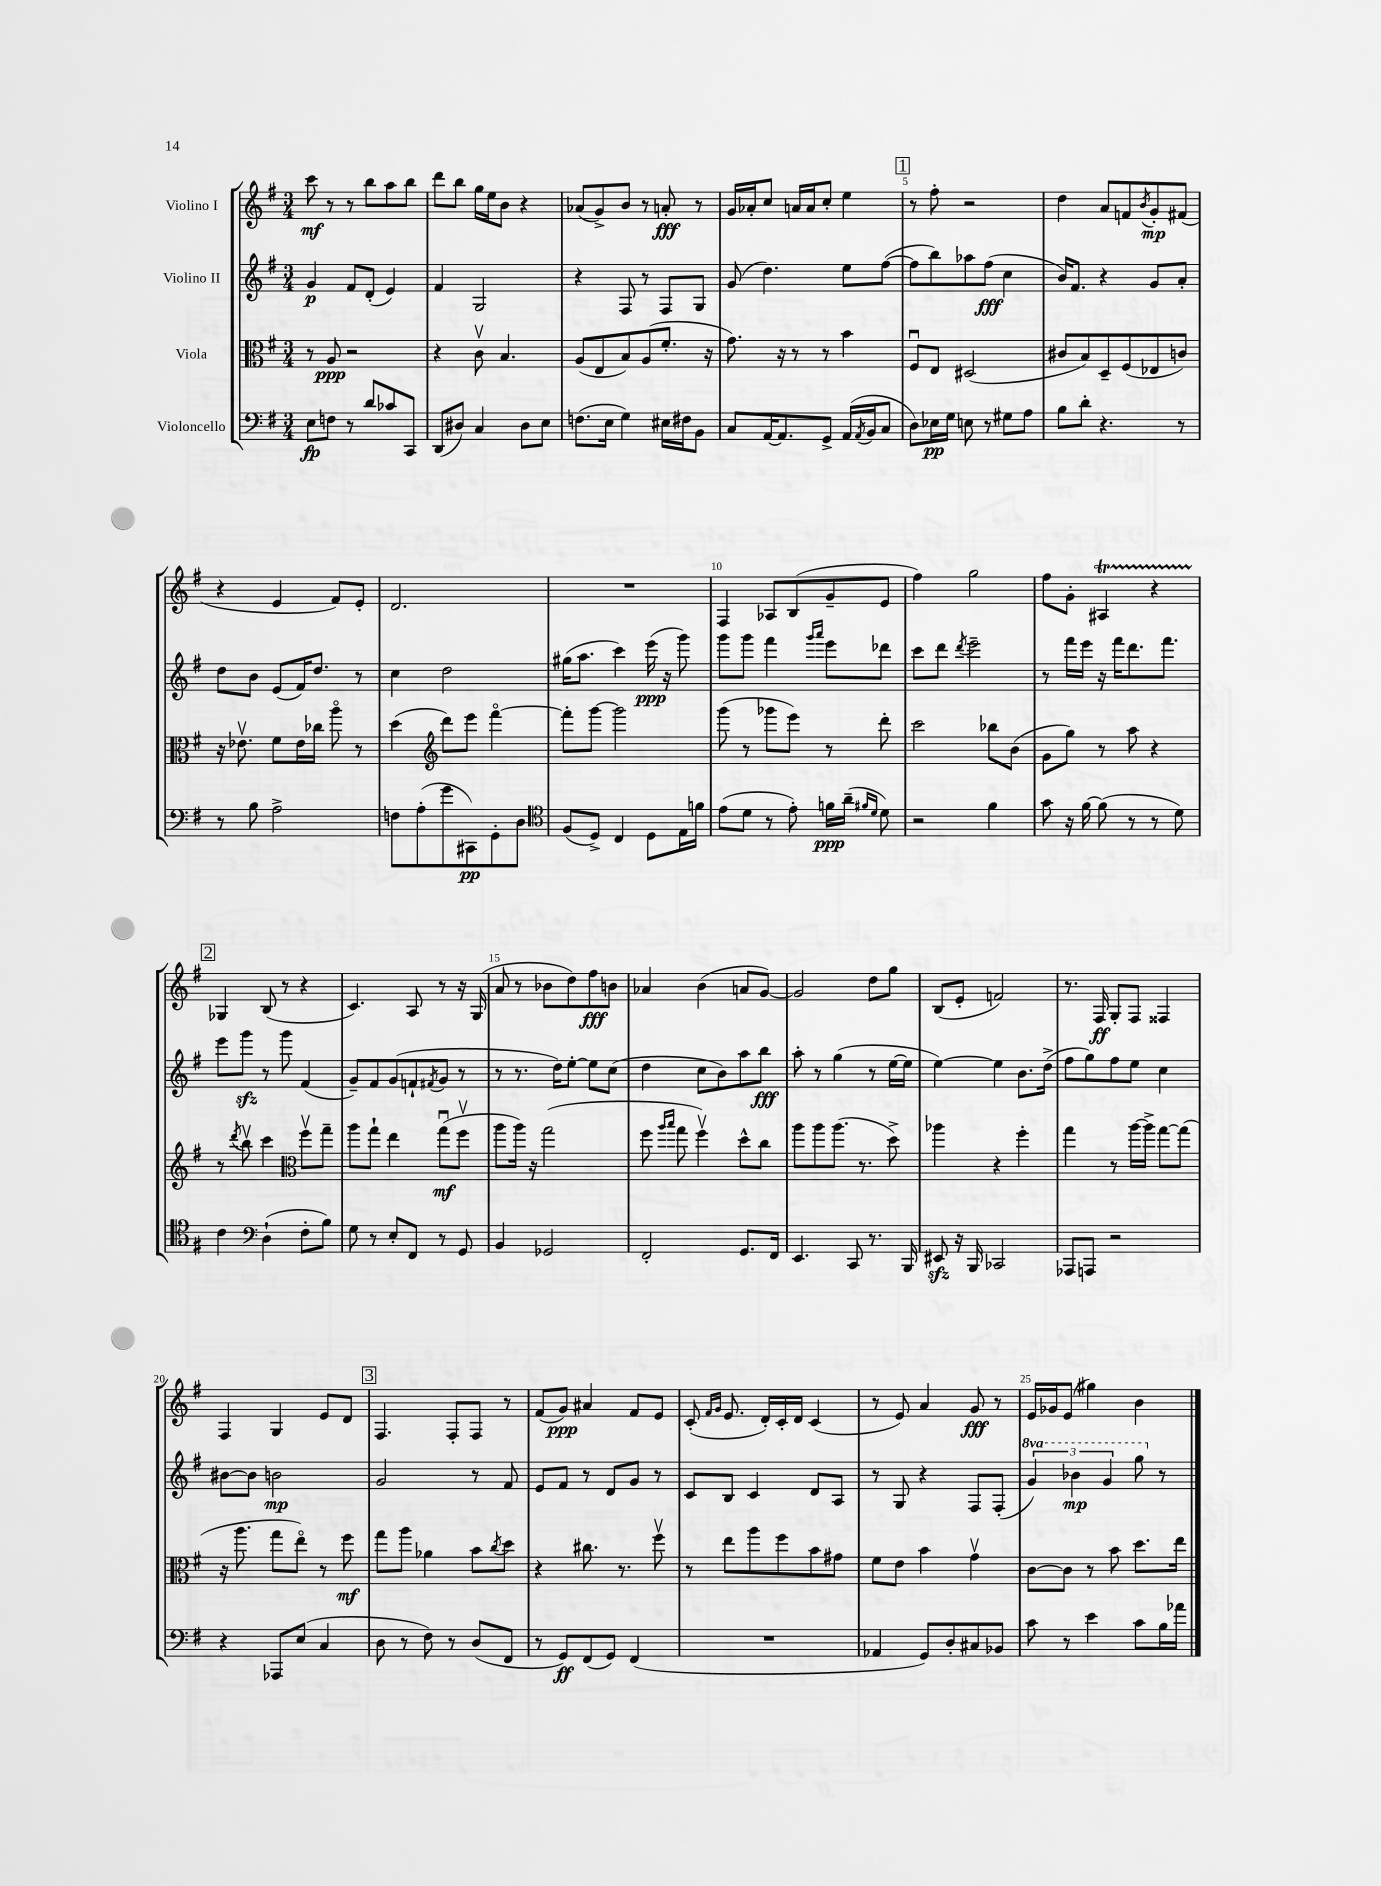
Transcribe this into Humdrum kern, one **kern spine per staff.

**kern	**dynam	**kern	**dynam	**kern	**dynam	**kern	**dynam
*part4	*part4	*part3	*part3	*part2	*part2	*part1	*part1
*staff4	*staff4	*staff3	*staff3	*staff2	*staff2	*staff1	*staff1
*I"Violoncello	*	*I"Viola	*	*I"Violino II	*	*I"Violino I	*
*clefF4	*	*clefC3	*	*clefG2	*	*clefG2	*
*k[f#]	*	*k[f#]	*	*k[f#]	*	*k[f#]	*
*M3/4	*	*M3/4	*	*M3/4	*	*M3/4	*
=1	=1	=1	=1	=1	=1	=1	=1
8E\L	fp	8r	.	4g/	p	8ccc\	mf
8Fn\J	.	8A/	ppp	.	.	8r	.
8r	.	2r	.	8f#/L	.	8r	.
8d/L	.	.	.	(8d'/J	.	8bb\L	.
8c-X/	.	.	.	4e/)	.	8aa\	.
8CC/J	.	.	.	.	.	8bb\J	.
=2	=2	=2	=2	=2	=2	=2	=2
(8DD/L	.	4r	.	4f#/	.	8ddd\L	.
8D#X/J)	.	.	.	.	.	8bb\J	.
4C/	.	8cv\	.	2G/	.	16gg\LL	.
.	.	.	.	.	.	16ee\J	.
.	.	4.B/	.	.	.	8b\J	.
8D#\L	.	.	.	.	.	4r	.
8E\J	.	.	.	.	.	.	.
=3	=3	=3	=3	=3	=3	=3	=3
(8.Fn\L	.	(8A/L	.	4r	.	(8a-X/L	.
.	.	8E/	.	.	.	8g^/)	.
16E\Jk	.	.	.	.	.	.	.
4G\)	.	8B/)	.	8F#/	.	8b/J	.
.	.	(8A/	.	8r	.	8r	.
16E#X\LL	.	8.f#'/J	.	8F#/L	.	8an'/	fff
16F#X\J	.	.	.	.	.	.	.
8BB\J	.	.	.	8G/J	.	8r	.
.	.	16r	.	.	.	.	.
=4	=4	=4	=4	=4	=4	=4	=4
8C/L	.	8.g\)	.	(8g/	.	16g/LL	.
.	.	.	.	.	.	16a-X'/J	.
[16AA/K	.	.	.	4.dd\)	.	8cc/J	.
8.AA/]	.	16r	.	.	.	.	.
.	.	8r	.	.	.	16an/LL	.
.	.	.	.	.	.	16a/J	.
8GG^/J	.	8r	.	.	.	8cc'/J	.
(16AA/LL	.	4b\	.	8ee\L	.	4ee\	.
8qAA/	.	.	.	.	.	.	.
16BB/J	.	.	.	.	.	.	.
8C/J	.	.	.	([8ff#\J	.	.	.
!!LO:REH:place=s1:t=1
=5	=5	=5	=5	=5	=5	=5	=5
8D\L)	.	8F#u/L	.	8ff#\L]	.	8r	.
16E-X\L	pp	8E/J	.	8bb\)	.	8ff#'\	.
16G\JJ	.	.	.	.	.	.	.
8En\	.	(2D#X/	.	8aa-X\	.	2r	.
8r	.	.	.	(8ff#\J	fff	.	.
8G#X\L	.	.	.	4cc\	.	.	.
8A\J	.	.	.	.	.	.	.
=6	=6	=6	=6	=6	=6	=6	=6
8B\L	.	8c#X/L	.	16b/KL)	.	4dd\	.
.	.	.	.	8.f#/J	.	.	.
8d'\J	.	8B/)	.	.	.	.	.
4.r	.	8D~/	.	4r	.	8a/L	.
.	.	(8F#/	.	.	.	8fn/	.
.	.	.	.	.	.	8qb/	.
.	.	8E-X/	.	8g/L	.	8g'/	mp
8r	.	8cn/J)	.	8a'/J	.	(8f#X/J	.
!!LO:LB:g=z
=7	=7	=7	=7	=7	=7	=7	=7
8r	.	16r	.	8dd\L	.	4r	.
.	.	8.e-Xv\	.	.	.	.	.
8B\	.	.	.	8b\J	.	.	.
2A^\	.	8f#\L	.	(8e/L	.	4e/	.
.	.	16e-\L	.	16f#/K)	.	.	.
.	.	16cc-X\JJ	.	8.dd/J	.	.	.
.	.	8aa\	.	.	.	8f#/L)	.
.	.	8r	.	8r	.	8e'/J	.
=8	=8	=8	=8	=8	=8	=8	=8
8Fn\L	.	(4dd\	.	4cc\	.	2.d/	.
(8A'\	.	.	.	.	.	.	.
*	*	*clefG2	*	*	*	*	*
8g\	.	8ddd\L)	.	2dd\	.	.	.
8CC#X\)	pp	8eee\J	.	.	.	.	.
8GG'\	.	[4fff#\	.	.	.	.	.
8D\J	.	.	.	.	.	.	.
=9	=9	=9	=9	=9	=9	=9	=9
*clefC4	*	*	*	*	*	*	*
(8F#/L	.	8fff#'\L]	.	(16gg#X\KL	.	2.r	.
.	.	.	.	8.aa\J	.	.	.
8D^/J)	.	[8ggg\J	.	.	.	.	.
4C/	.	2ggg\]	.	4ccc\)	.	.	.
8D\L	.	.	.	(16eee\	ppp	.	.
.	.	.	.	16r	.	.	.
16E\L	.	.	.	8ggg\)	.	.	.
16fn\JJ	.	.	.	.	.	.	.
=10	=10	=10	=10	=10	=10	=10	=10
(8e\L	.	(8ggg\	.	8ggg\L	.	4F#/	.
8d\J	.	8r	.	8ggg\J	.	.	.
8r	.	8ggg-X\L	.	4fff#\	.	8A-X/L	.
8e'\)	.	8eee\J)	.	.	.	(8B/	.
.	.	.	.	16qqggg/LL	.	.	.
.	.	.	.	16qqaaa/JJ	.	.	.
16fn\LL	ppp	8r	.	8eee\L	.	8g~/	.
(16a~\JJ	.	.	.	.	.	.	.
16qqf#X/LL	.	.	.	.	.	.	.
16qqd/JJ	.	.	.	.	.	.	.
8d\)	.	8ddd'\	.	8ddd-X\J	.	8e/J	.
=11	=11	=11	=11	=11	=11	=11	=11
2r	.	2ccc\	.	8ccc\L	.	4ff#\)	.
.	.	.	.	8ddd\J	.	.	.
.	.	.	.	8qddd/	.	.	.
.	.	.	.	2eee~\	.	2gg\	.
4f#\	.	8bb-X\L	.	.	.	.	.
.	.	(8b\J	.	.	.	.	.
=12	=12	=12	=12	=12	=12	=12	=12
8g\	.	8g\L	.	8r	.	8ff#\L	.
16r	.	8gg\J)	.	16fff#\LL	.	8g'\J	.
[16f#\	.	.	.	16eee\JJ	.	.	.
(8f#\]	.	8r	.	16r	.	4A#Xt/	.
.	.	.	.	16fff#\KL	.	.	.
8r	.	8aa\	.	8.ddd\	.	.	.
8r	.	4r	.	.	.	4r	.
.	.	.	.	8.fff#\J	.	.	.
8d\)	.	.	.	.	.	.	.
!!LO:LB:g=z
!!LO:REH:place=s1:t=2
=13	=13	=13	=13	=13	=13	=13	=13
4c\	.	8r	.	8eee\L	.	4G-X/	.
.	.	8qddd/	.	.	.	.	.
.	.	8bbv\	.	8gggzz\J	.	.	.
*clefF4	*	*	*	*	*	*	*
(4D`\	.	4ccc\	.	8r	.	(8B/	.
.	.	.	.	8ggg\	.	8r	.
*	*	*clefC3	*	*	*	*	*
8F#'\L	.	8ff#v\L	.	(4f#/	.	4r	.
8B\J)	.	8gg~\J	.	.	.	.	.
=14	=14	=14	=14	=14	=14	=14	=14
8G\	.	8aa\L	.	8g~/L)	.	4.c/)	.
8r	.	8gg`\J	.	8f#/	.	.	.
8E'/L	.	4ee\	.	(8g/	.	.	.
8FF#/J	.	.	.	8fn`/	.	8A/	.
.	.	.	.	8qf#X/	.	.	.
8r	.	(8ggu\L	mf	8g/J	.	8r	.
8GG/	.	8ff#v\J	.	8r	.	16r	.
.	.	.	.	.	.	(16G/	.
=15	=15	=15	=15	=15	=15	=15	=15
4BB/	.	8aa\L	.	8r	.	8a/	.
.	.	16aa\Jk)	.	8.r	.	8r	.
.	.	16r	.	.	.	.	.
2GG-X/	.	(2gg\	.	.	.	8b-X\L	.
.	.	.	.	16dd\KL)	.	.	.
.	.	.	.	[8ee'\J	.	8dd\)	.
.	.	.	.	8ee\L]	.	8ff#\	fff
.	.	.	.	(8cc\J	.	8bn\J	.
=16	=16	=16	=16	=16	=16	=16	=16
2FF#'/	.	8ff#\	.	4dd\	.	4a-X/	.
.	.	16qqaa/LL	.	.	.	.	.
.	.	16qqbb/JJ	.	.	.	.	.
.	.	8gg\	.	.	.	.	.
.	.	4ff#v\)	.	8cc\L	.	(4b\	.
.	.	.	.	8b\)	.	.	.
8.GG/L	.	8dd^^\L	.	8aa\	.	8an/L	.
.	.	8cc\J	.	8bb\J	fff	[8g/J)	.
16FF#/Jk	.	.	.	.	.	.	.
=17	=17	=17	=17	=17	=17	=17	=17
4.EE/	.	8aa\L	.	8aa'\	.	2g/]	.
.	.	8aa\	.	8r	.	.	.
.	.	(8.aa\J	.	(4gg\	.	.	.
8CC/	.	.	.	.	.	.	.
.	.	8.r	.	.	.	.	.
8.r	.	.	.	8r	.	8dd\L	.
.	.	8dd^\)	.	[16ee\LL	.	8gg\J	.
16BBB/	.	.	.	16ee\JJ]	.	.	.
=18	=18	=18	=18	=18	=18	=18	=18
8EE#Xzz/	.	4aa-X\	.	[4ee\)	.	(8B/L	.
16r	.	.	.	.	.	8e'/J	.
16BBB/	.	.	.	.	.	.	.
2CC-X/	.	4r	.	4ee\]	.	2fn/)	.
.	.	4ff#'\	.	8.b\L	.	.	.
.	.	.	.	(16dd^\Jk	.	.	.
=19	=19	=19	=19	=19	=19	=19	=19
8AAA-X/L	.	4gg\	.	8ff#\L	.	8.r	.
8AAAn/J	.	.	.	8gg\)	.	.	.
.	.	.	.	.	.	16F#/	ff
2r	.	8r	.	8ff#\	.	8G'/L	.
.	.	[16aa\LL	.	8ee\J	.	8F#/J	.
.	.	16aa^\JJ]	.	.	.	.	.
.	.	[8gg\L	.	4cc\	.	4F##X/	.
.	.	(8gg\J]	.	.	.	.	.
!!LO:LB:g=z
=20	=20	=20	=20	=20	=20	=20	=20
4r	.	16r	.	[8b#X\L	.	4F#/	.
.	.	8.aa\	.	.	.	.	.
.	.	.	.	8b#\J]	.	.	.
8AAA-X/L	.	8gg\L	.	2bn\	mp	4G/	.
(8E/J	.	8ee\J)	.	.	.	.	.
4C/	.	8r	.	.	.	8e/L	.
.	.	8ff#\	mf	.	.	8d/J	.
!!LO:REH:place=s1:t=3
=21	=21	=21	=21	=21	=21	=21	=21
8D\	.	8gg\L	.	2g/	.	4.F#/	.
8r	.	8aa\J	.	.	.	.	.
8F#\)	.	4a-X\	.	.	.	.	.
8r	.	.	.	.	.	8F#'/L	.
(8D/L	.	8b\L	.	8r	.	8F#/J	.
.	.	8qcc/	.	.	.	.	.
8FF#/J	.	8dd\J	.	8f#/	.	8r	.
=22	=22	=22	=22	=22	=22	=22	=22
8r	.	4r	.	8e/L	.	(8f#/L	.
8GG/L)	ff	.	.	8f#/J	.	8g/J)	ppp
(8FF#/	.	8.cc#X\	.	8r	.	4a#X/	.
8GG/J)	.	.	.	8d/L	.	.	.
.	.	8.r	.	.	.	.	.
(4FF#/	.	.	.	8g/J	.	8f#/L	.
.	.	8ff#v\	.	8r	.	8e/J	.
=23	=23	=23	=23	=23	=23	=23	=23
2.r	.	8r	.	8c/L	.	(8c'/	.
.	.	.	.	.	.	16qqf#/LL	.
.	.	.	.	.	.	16qqg/JJ	.
.	.	8ee\L	.	8B/J	.	8.e/	.
.	.	8aa\	.	4c/	.	.	.
.	.	.	.	.	.	16d'/LL)	.
.	.	8ff#\	.	.	.	16c'/	.
.	.	.	.	.	.	16d/JJ	.
.	.	8b\	.	8d/L	.	(4c/	.
.	.	8g#X\J	.	8A/J	.	.	.
=24	=24	=24	=24	=24	=24	=24	=24
4AA-X/	.	8f#\L	.	8r	.	8r	.
.	.	8e\J	.	8G/	.	8e/)	.
8GG/L)	.	4b\	.	4r	.	4a/	.
8D'/	.	.	.	.	.	.	.
8C#X/	.	4gv\	.	8F#/L	.	8g/	fff
8BB-X/J	.	.	.	(8F#'/J	.	8r	.
=25	=25	=25	=25	=25	=25	=25	=25
*	*	*	*	*8va	*	*	*
8c\	.	[8c\L	.	6gg/)	.	16e/LL	.
.	.	.	.	.	.	16g-X/J	.
8r	.	8c\J]	.	.	.	(8e/J	.
.	.	.	.	6bb-X\	mp	.	.
4e\	.	8r	.	.	.	4gg#X\)	.
.	.	.	.	6gg/	.	.	.
.	.	8b\	.	.	.	.	.
8c\L	.	8.dd\L	.	8ggg\	.	4b\	.
*	*	*	*	*X8va	*	*	*
16B\L	.	.	.	8r	.	.	.
16a-X\JJ	.	16ee\Jk	.	.	.	.	.
==	==	==	==	==	==	==	==
*-	*-	*-	*-	*-	*-	*-	*-
